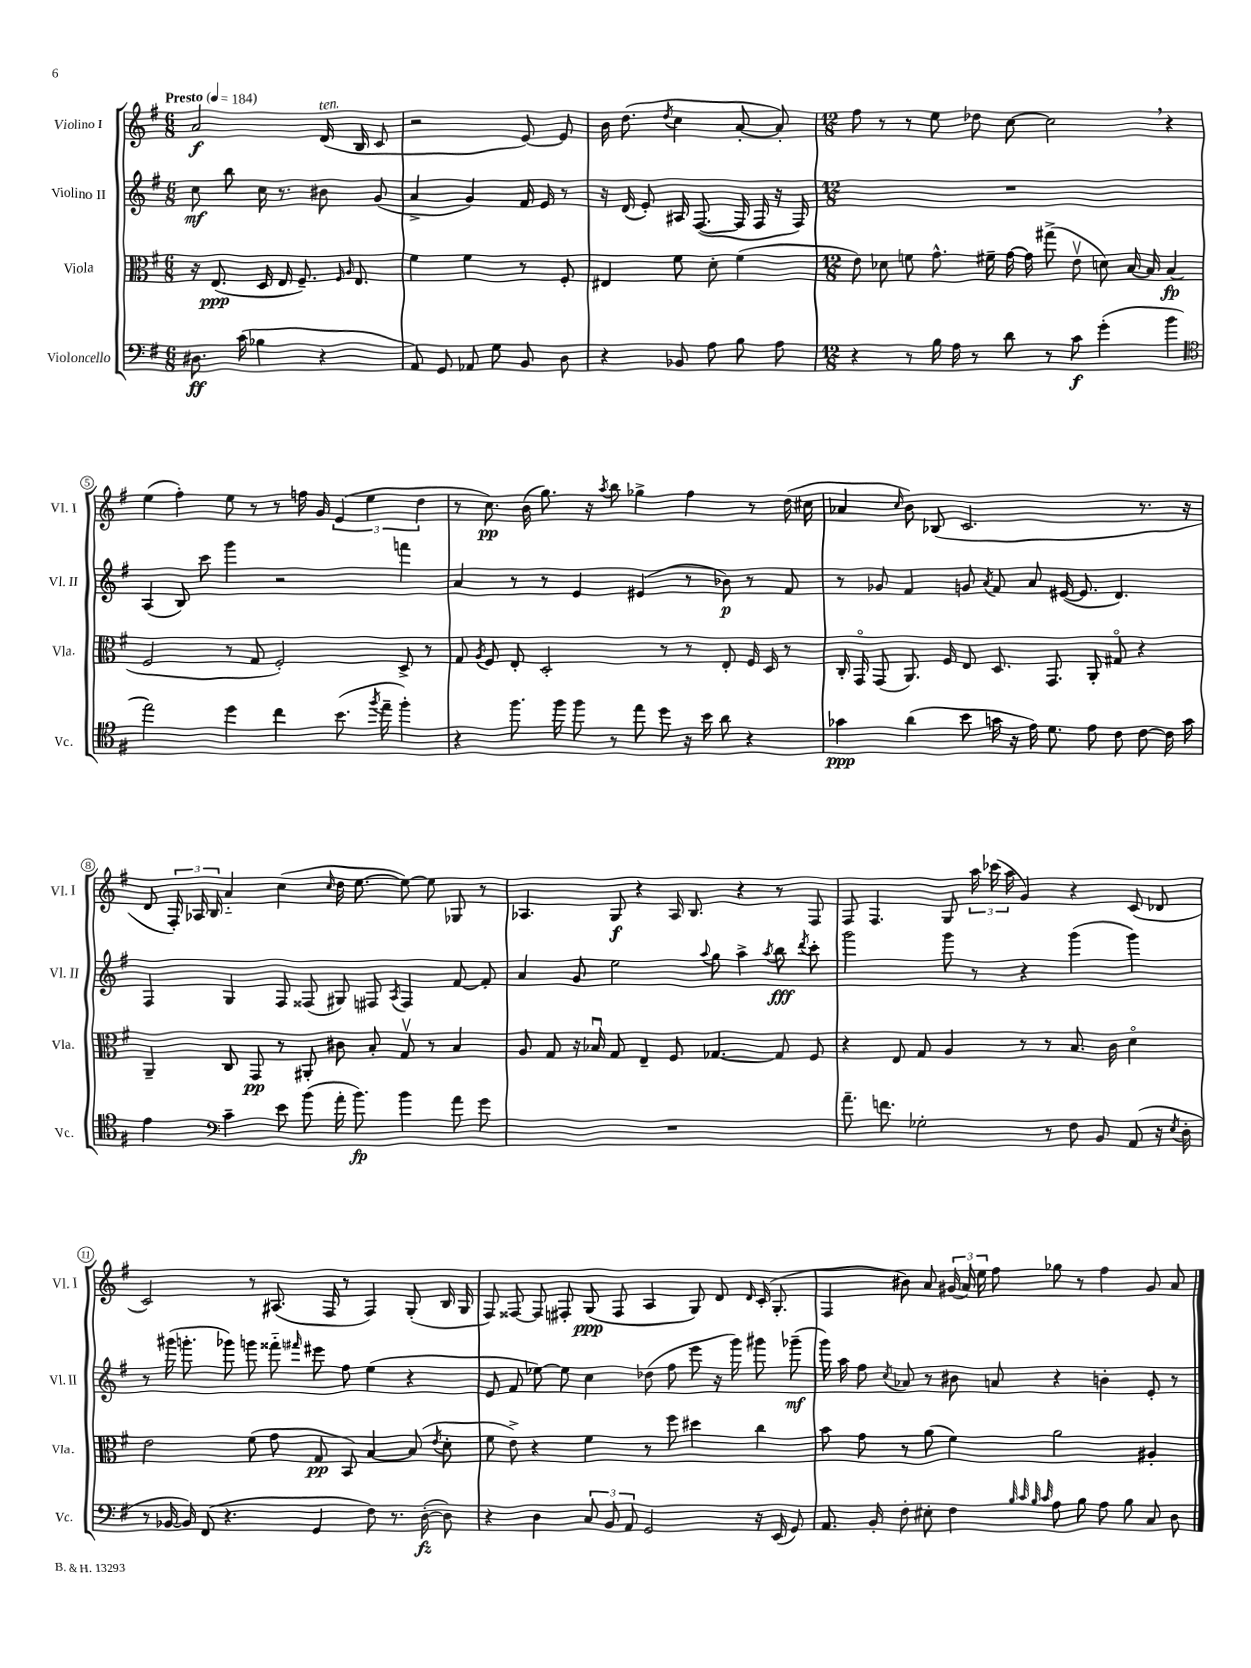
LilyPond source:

<<
\new StaffGroup <<
\new Staff = "s0" \with { instrumentName = "Violino I" shortInstrumentName = "Vl. I" } {
    \clef treble \key g \major \numericTimeSignature \time 6/8 \tempo "Presto" 4 = 184
    \autoBeamOff a'2\f d'16^\markup { \italic "ten." }( b16 c'8 |
    r2 e'8~) e'8 |
    b'16 d''8.( \acciaccatura { d''8 } c''4 a'8~-. a'8-.) |
    \numericTimeSignature \time 12/8 fis''8 r8 r8 e''8 des''8 c''8~ c''2 \breathe r4 |
    e''4( fis''4-.) e''8 r8 r8 f''16 g'16 \tuplet 3/2 { e'4( e''4 d''4 } |
    r8 c''8.\pp) b'16( g''8.) r16 \acciaccatura { a''8 } b''8 ges''4-> fis''4 r8 d''16( cis''16 |
    aes'4 \grace { c''16 } b'8) bes8( c'2. r8. r16 |
    d'8 \tuplet 3/2 { fis16-.) aes16 b16 } a'4-_ c''4( \grace { c''16 } d''16 e''8.~ e''8~) e''8 ges8 r8 |
    aes4. g8\f r4 aes16 b8. r4 r8 fis8 |
    fis8 fis4. g8 \tuplet 3/2 { a''16 ces'''16( a''16 } g'4) r4 c'8( des'8 |
    c'2) r8 ais8.( fis16 r8 fis4) g8-.( b16 g16 |
    fis8) fisis8~ fisis8 fis8-. g8\ppp( fis8 a4 g8) d'8 \grace { d'16 } c'16-.( g8.-. |
    fis4 bis'8) a'8 \tuplet 3/2 { gis'16( a'16) e''16 } fis''8 ges''8 r8 fis''4 gis'8 a'8 \bar "|." |
}
\new Staff = "s1" \with { instrumentName = "Violino II" shortInstrumentName = "Vl. II" } {
    \clef treble \key g \major \numericTimeSignature \time 6/8
    \autoBeamOff c''8\mf b''8 c''16 r8. bis'8 g'8( |
    a'4-> g'4) fis'16 e'16 r8 |
    r16 d'16( e'8-.) ais16 fis8.~( fis16 fis16 r16 fis16) |
    \numericTimeSignature \time 12/8 R1. |
    a4( b8) c'''8 g'''4 r2 f'''4 |
    a'4 r8 r8 e'4 eis'4( r8 bes'8\p) r8 fis'8 |
    r8 ges'8 fis'4 g'8 \acciaccatura { a'8 } fis'8 a'8 eis'16~( eis'8. d'4.) |
    fis4 g4 fis8 fisis8( gis8) fis8 \acciaccatura { a8 } fis4 fis'8~ fis'8-. |
    a'4 g'8 e''2 \appoggiatura { a''8 } g''8 a''4-> \acciaccatura { a''8 } b''8\fff \acciaccatura { d'''8 } c'''8-. |
    g'''2 g'''8 r8 r4 g'''4( g'''4) |
    r8 gis'''16( g'''8.-. ges'''8) g'''8 fisis'''8-_ \grace { fis'''16 } eis'''8 fis''8 e''4( r4 |
    e'8 fis'8 ees''8~) ees''8 c''4 des''8( fis''8 e'''8 r16 g'''16) gis'''8 ges'''8--\mf( |
    g'''16) a''16 fis''8 \acciaccatura { c''8 } aes'8 r8 bis'8 a'8 r4 b'4-. e'8-. r8 \bar "|." |
}
\new Staff = "s2" \with { instrumentName = "Viola" shortInstrumentName = "Vla." } {
    \clef alto \key g \major \numericTimeSignature \time 6/8
    \autoBeamOff r16 e8.\ppp( d16 e16 fis8.--) \grace { fis16 a16 } e8. |
    fis'4 fis'4 r8 fis8-. |
    eis4 fis'8 d'8-. fis'4( |
    \numericTimeSignature \time 12/8 e'8) des'8 f'8 g'8.-^ fis'16-- g'16~ g'16 gis''8->( e'8\upbow d'8) b16~ b16 b4\fp( |
    fis2 r8 g8 fis2-.) d8-> r8 |
    g8 \acciaccatura { a8 } fis8 e8-. d2-. r8 r8 e8-. fis16 d16 r8 |
    c16-. g,16\flageolet g,8( a,8.) fis16 e8 d8. g,8. a,8-. gis8\flageolet r4 |
    a,4-- c8 g,8\pp r8 ais,8-. cis'8 b8-. g8\upbow r8 b4 |
    a8 g8 r16 bes16\downbow g8 e4-- fis8 ges4.~ ges8 fis8 |
    r4 e8 g8 a4 r8 r8 b8. c'16 d'4\flageolet |
    e'2 fis'8( g'8 g8\pp b,8) b4~ b8( \acciaccatura { e'8 } d'8-. |
    fis'8 e'8->) r4 fis'4 r8 fis''8 dis''4 c''4 |
    b'8 g'8 r8 a'8( fis'4) a'2 ais4-. \bar "|." |
}
\new Staff = "s3" \with { instrumentName = "Violoncello" shortInstrumentName = "Vc." } {
    \clef bass \key g \major \numericTimeSignature \time 6/8
    \autoBeamOff dis8.\ff c'16( bes4 r4 |
    a,8) g,8 aes,8 g8 b,8 d8 |
    r4 bes,8 a8 b8 a8 |
    \numericTimeSignature \time 12/8 r4 r8 b16 a16 r8 d'8 r8 c'8\f g'4-.( b'4 |
    \clef tenor e''2) d''4 c''4 b'8.( \acciaccatura { fis''8 } e''16-- fis''4-.) |
    r4 fis''8. fis''16 fis''8 r8 e''8 d''8 r16 b'16 a'8 r4 |
    ges'4\ppp a'4( b'8 g'16 r16 e'16) d'8. e'8 c'8 c'8~ c'16 g'16 |
    e'4 \clef bass c'4-- e'8 b'8( a'16-. b'8.\fp) b'4 a'8 g'8 |
    R1. |
    a'8.-- f'8. ges2-. r8 fis8 b,8 a,8( r16 \acciaccatura { e8 } d16-. |
    r8 bes,16~ bes,16) fis,8( r4. g,4 fis8) r8. d16~-.\fz( d8) |
    r4 d4 \tuplet 3/2 { c8 b,8 a,8 } g,2 r16 e,16( g,8) |
    a,8. b,16-. fis8-. eis8-. fis4 \grace { b32 c'32 b32 c'32 } a8 b8 a8 b8 c8 d8 \bar "|." |
}
>>
>>
\layout { \context { \Score \override BarNumber.stencil = #(make-stencil-circler 0.1 0.3 ly:text-interface::print) } }
